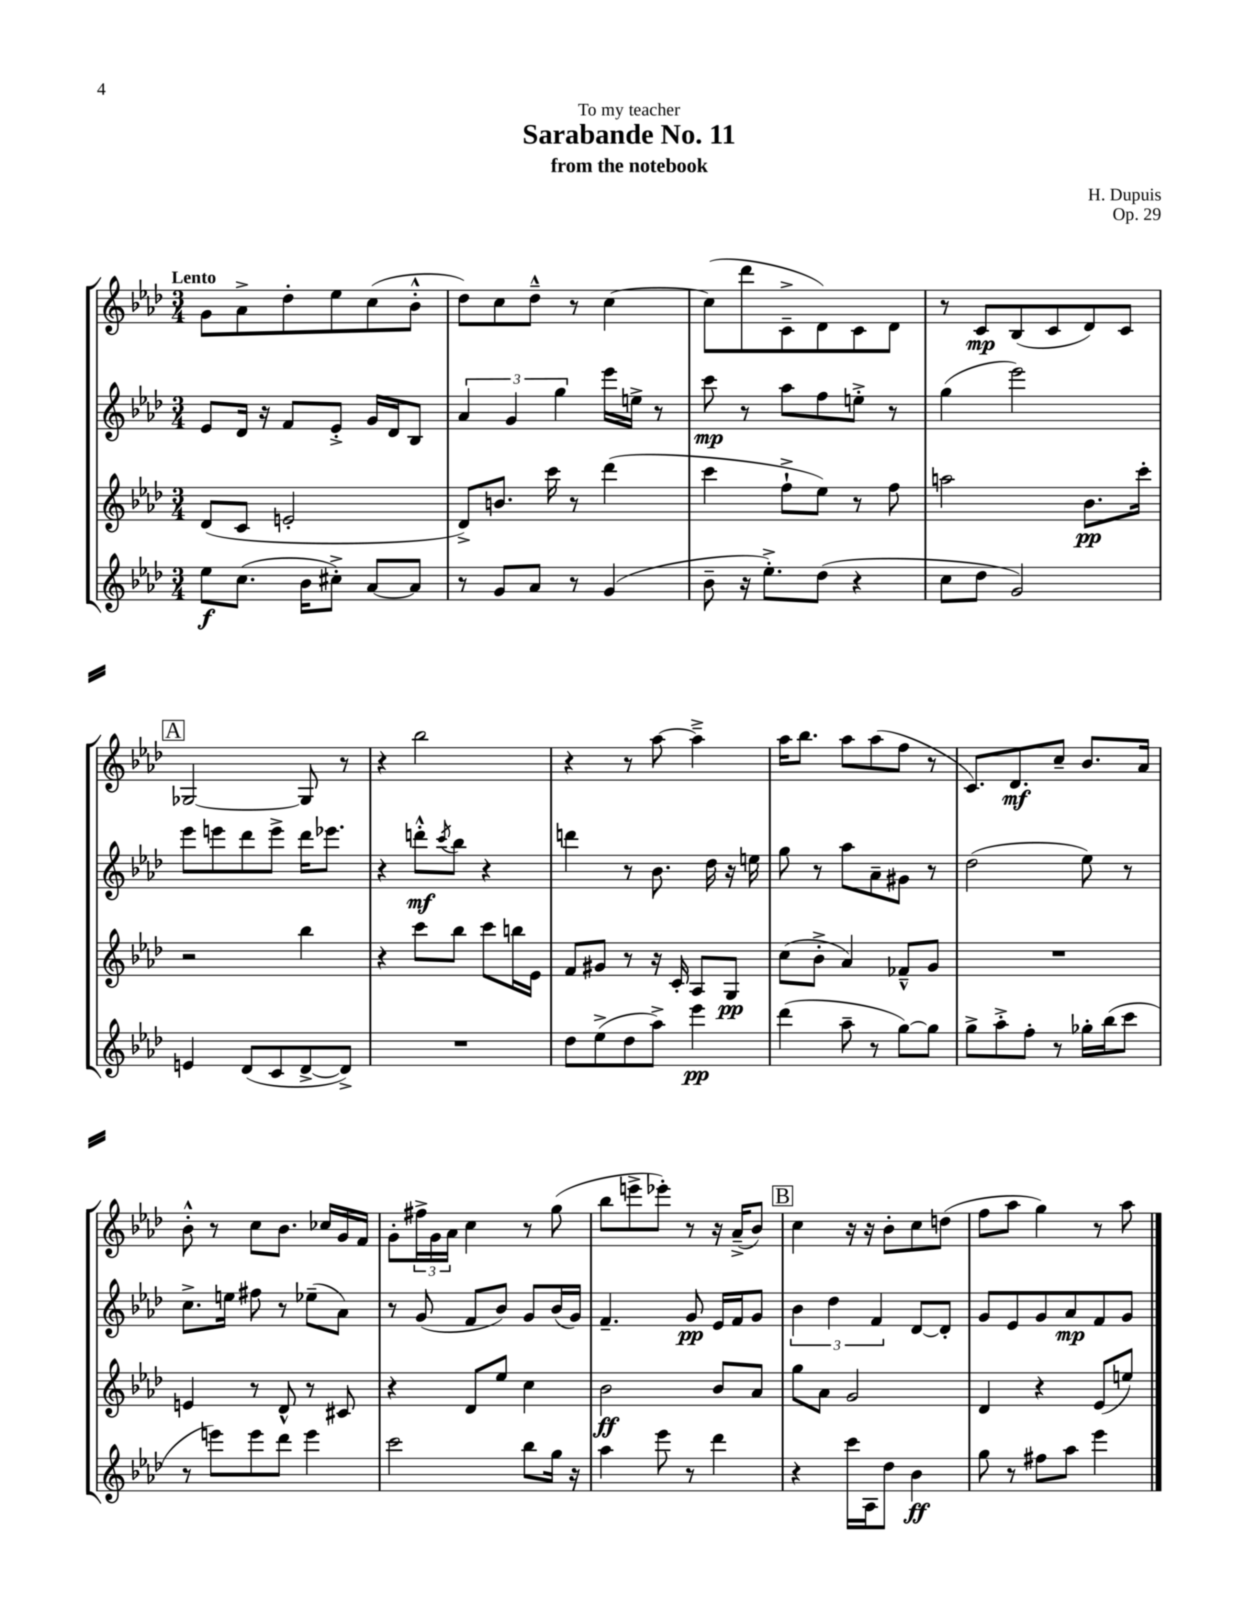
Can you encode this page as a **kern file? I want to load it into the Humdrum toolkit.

**kern	**kern	**kern	**kern
*staff4	*staff3	*staff2	*staff1
*clefG2	*clefG2	*clefG2	*clefG2
*k[b-e-a-d-]	*k[b-e-a-d-]	*k[b-e-a-d-]	*k[b-e-a-d-]
*M3/4	*M3/4	*M3/4	*M3/4
8ee-	(8d-	8e-	8g
(8.cc	8c	16d-	8a-^
.	.	16r	.
.	2e'	8f	8dd-'
16b-	.	.	.
8cc#'^)	.	8e-'^	8ee-
[8a-	.	16g	(8cc
.	.	16d-	.
8a-]	.	8B-	8b-'^^
=	=	=	=
8r	8d-^)	6a-	8dd-)
8g	8.b	.	8cc
.	.	6g	.
8a-	.	.	8dd-~^^
.	16ccc	.	.
.	.	6gg	.
8r	8r	.	8r
(4g	(4ddd-	16eee-	[4cc
.	.	16ee^	.
.	.	8r	.
=	=	=	=
8b-~	4ccc	8ccc	(8cc]
16r	.	8r	8ddd-
8.ee-'^)	.	.	.
.	8ff`^	8aa-	8c~^
(8dd-	8ee-)	8ff	8d-)
4r	8r	8ee'^	8c
.	8ff	8r	8d-
=	=	=	=
8cc	2aa	(4gg	8r
8dd-	.	.	8c
2g)	.	2eee-)	(8B-
.	.	.	8c
.	8.b-	.	8d-)
.	.	.	8c
.	16ccc'	.	.
=	=	=	=
4e	2r	8eee-	[2G-
.	.	8eee	.
(8d-	.	8ddd-	.
8c	.	8eee^	.
[8d-^	4bb-	16ddd-	8G-]
.	.	8.eee-	.
8d-^])	.	.	8r
=	=	=	=
2.r	4r	4r	4r
.	8ccc	8ddd'^^	2bb-
.	.	8qccc	.
.	8bb-	8bb-	.
.	8ccc	4r	.
.	16bb	.	.
.	16e-	.	.
=	=	=	=
8dd-	8f	4ddd	4r
(8ee-^	8g#	.	.
8dd-	8r	8r	8r
8aa-^)	16r	8.b-	[8aa-
.	16c'	.	.
4eee-	8A-	.	4aa-~^]
.	.	16dd-	.
.	8G	16r	.
.	.	16ee	.
=	=	=	=
(4ddd-	(8cc	8gg	16aa-
.	.	.	8.bb-
.	8b-'^	8r	.
8aa-~	4a-)	8aa-	8aa-
8r	.	8a-~	(8aa-
[8gg)	8f-~^^	8g#	8ff
8gg]	8g	8r	8r
=	=	=	=
8gg^	2.r	(2dd-	8.c)
8aa-'^	.	.	.
.	.	.	8.d-
8ff'	.	.	.
8r	.	.	8cc~
16gg-'	.	8ee-)	8.b-
(16bb-	.	.	.
8ccc	.	8r	.
.	.	.	16a-
=	=	=	=
8r	4e	8.cc^	8b-'^^
8eee)	.	.	8r
.	.	16ee	.
8eee	8r	8ff#	8cc
8ddd-	8d-^^	8r	8.b-
4eee	8r	(8ee-~	.
.	.	.	16cc-
.	8c#	8a-)	16g
.	.	.	16f
=	=	=	=
2ccc	4r	8r	8g'
.	.	(8g	24ff#^
.	.	.	24g
.	.	.	24a-
.	8d-	8f	4cc
.	8ee-	8b-)	.
8bb-	4cc	8g	8r
16gg	.	(16b-	(8gg
16r	.	16g)	.
=	=	=	=
4aa-	2b-	4.f~	8bb-
.	.	.	8eee^
8eee-	.	.	8eee-')
8r	.	8g	8r
4ddd-	8b-	16e-	16r
.	.	16f	(16a-~^
.	8a-	8g	8b-)
=	=	=	=
4r	8gg	6b-	4cc
.	8a-	.	.
.	.	6dd-	.
16ccc	2g	.	16r
16A-	.	.	16r
.	.	6f	.
8dd-	.	.	8b-'
4b-	.	[8d-	8cc
.	.	8d-']	(8dd
=	=	=	=
8gg	4d-	8g	8ff
8r	.	8e-	8aa-
8ff#	4r	8g	4gg)
8aa-	.	8a-	.
4eee-	(8e-	8f	8r
.	8ee)	8g	8aa-
==	==	==	==
*-	*-	*-	*-
